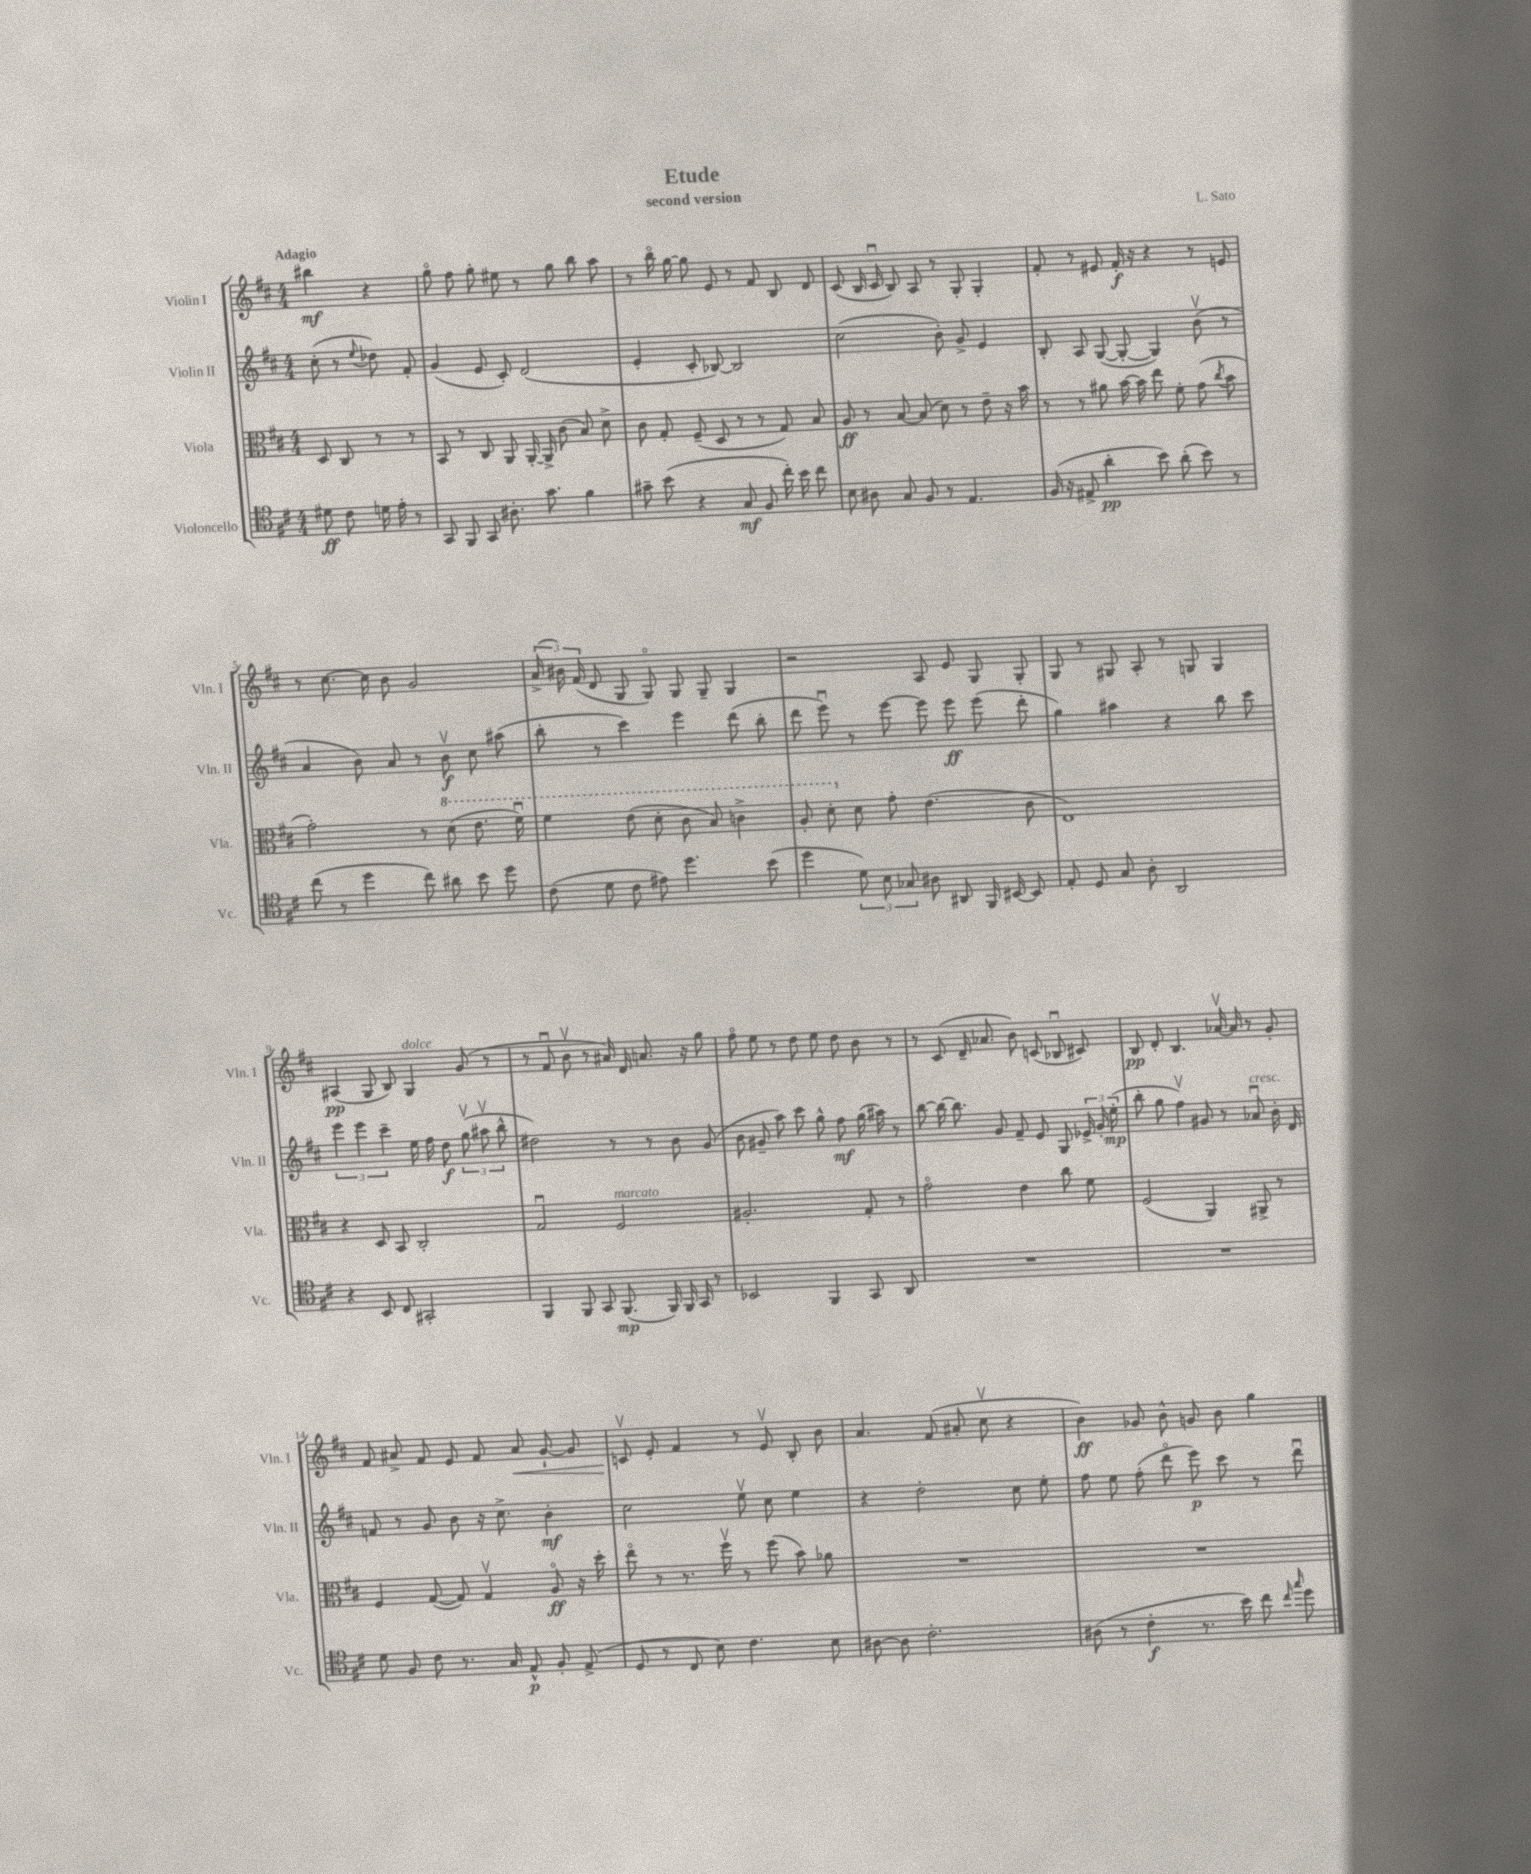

**kern	**dynam	**kern	**dynam	**kern	**dynam	**kern	**dynam
*part4	*part4	*part3	*part3	*part2	*part2	*part1	*part1
*staff4	*staff4	*staff3	*staff3	*staff2	*staff2	*staff1	*staff1
*I"Violoncello	*	*I"Viola	*	*I"Violin II	*	*I"Violin I	*
*I'Vc.	*	*I'Vla.	*	*I'Vln. II	*	*I'Vln. I	*
*clefC4	*	*clefC3	*	*clefG2	*	*clefG2	*
*k[f#c#]	*	*k[f#c#]	*	*k[f#c#]	*	*k[f#c#]	*
*M4/4	*	*M4/4	*	*M4/4	*	*M4/4	*
=	=	=	=	=	=	=	=
!	!	!	!	!	!	!LO:TX:a:B:t=Adagio	!
8d#X\	ff	8D/	.	(8cc#'\	.	4bb#X\	mf
8c#\	.	8C#/	.	8r	.	.	.
.	.	.	.	8qqee/	.	.	.
16dn\	.	8r	.	8dd-X\)	.	4r	.
16e'\	.	.	.	.	.	.	.
8r	.	8r	.	8f#'/	.	.	.
=1	=1	=1	=1	=1	=1	=1	=1
8GG/	.	8BB/	.	(4g/	.	8gg\	.
8FF#/	.	8r	.	.	.	8ff#\	.
8GG/	.	8C#/	.	8e/	.	8gg'\	.
8.A#X'\	.	8AA/	.	8c#'/)	.	8ee#X\	.
.	.	[16AA'/	.	(2d/	.	8r	.
8.g\	.	16AA^/]	.	.	.	.	.
.	.	(8c#\	.	.	.	8gg\	.
4f#\	.	8B/)	.	.	.	8bb\	.
.	.	8d^\	.	.	.	8aa\	.
=2	=2	=2	=2	=2	=2	=2	=2
8g#X~\	.	8c#\	.	4e'/	.	8r	.
(8b\	.	8G'/	.	.	.	16bb\	.
.	.	.	.	.	.	[16gg\	.
4r	.	(8F#~/	.	8c#'/	.	8gg\]	.
.	.	8D/	.	[8B-X/)	.	8e/	.
8G/	mf	8r	.	2B-/]	.	8r	.
8F#/	.	8r	.	.	.	8f#/	.
16cc#'\)	.	8G/)	.	.	.	8B/	.
16b\	.	.	.	.	.	.	.
8cc#\	.	8B/	.	.	.	8d/	.
=3	=3	=3	=3	=3	=3	=3	=3
8B\	.	8A/	ff	(2cc#\	.	(8c#/	.
8A#X\	.	8r	.	.	.	16B/	.
.	.	.	.	.	.	16c#u/	.
8G/	.	[8B/	.	.	.	8B/)	.
8F#/	.	(8B/]	.	.	.	8A/	.
8r	.	8d\)	.	8b'\)	.	8r	.
4.E/	.	8r	.	8g^/	.	8G'/	.
.	.	8e~\	.	4e/	.	4G'/	.
.	.	16r	.	.	.	.	.
.	.	16b\	.	.	.	.	.
=4	=4	=4	=4	=4	=4	=4	=4
(16F#/	.	8r	.	8B'/	.	8f#'/	.
16r	.	.	.	.	.	.	.
8E#X^/	.	8r	.	8A/	.	8r	.
4a'\	pp	8a#X\	.	([8G/	.	8e#X/	.
.	.	[16b\	.	8G'/_	.	16f#'/	f
.	.	16b\]	.	.	.	16r	.
8b\)	.	8ee\	.	4G/])	.	4r	.
(8a'\	.	8f#'\	.	.	.	.	.
8b\)	.	(8g\	.	(8bv\	.	8r	.
.	.	8qcc#/	.	.	.	.	.
8r	.	8b\	.	8r	.	8en/	.
!!LO:LB:g=z
=5	=5	=5	=5	=5	=5	=5	=5
(8cc#\	.	2g'\)	.	4a/	.	8r	.
8r	.	.	.	.	.	[8.cc#\	.
4dd\	.	.	.	8b\)	.	.	.
.	.	.	.	.	.	16cc#\]	.
.	.	.	.	8a/	.	8b\	.
8cc#\)	.	8r	.	8r	.	2g/	.
*	*	*8va	*	*	*	*	*
8a#X\	.	(8dd\	.	8bv\	f	.	.
8b\	.	8.ee\	.	8cc#\	.	.	.
8dd\	.	.	.	(8aa#X\	.	.	.
.	.	16ff#u\)	.	.	.	.	.
=6	=6	=6	=6	=6	=6	=6	=6
(8c#\	.	4ff#\	.	8bb'\	.	(24a^/	.
.	.	.	.	.	.	24b#X\)	.
.	.	.	.	.	.	(24f#/	.
8d\	.	.	.	8r	.	8d/	.
8c#\	.	(8ee\	.	4ccc#\)	.	8G/	.
8e#X\)	.	8dd'\	.	.	.	8G/)	.
4.dd\	.	8cc#\	.	4eee\	.	8G/	.
.	.	8b/)	.	.	.	8G~/	.
.	.	4ccn^\	.	(8ddd\	.	4G/	.
(8b\	.	.	.	8bb'\	.	.	.
=7	=7	=7	=7	=7	=7	=7	=7
4dd\	.	8a'/	.	8ddd\	.	2r	.
.	.	8dd'\	.	8eeeu\)	.	.	.
*	*	*X8va	*	*	*	*	*
12d\)	.	8d\	.	8r	.	.	.
12B\	.	.	.	.	.	.	.
.	.	8g'\	.	[8eee\	.	.	.
12G-X/	.	.	.	.	.	.	.
8A#X\	.	(4.e\	.	8eee\]	.	8A/	.
8AA#X/	.	.	.	8eee\	ff	8e/	.
16FF#/	.	.	.	(8eee\	.	8G/	.
[16BB#X/	.	.	.	.	.	.	.
8BB#/]	.	8c#\	.	8ddd'\	.	8G'/	.
=8	=8	=8	=8	=8	=8	=8	=8
8E'/	.	1E)	.	4gg\)	.	8G/	.
8D/	.	.	.	.	.	8r	.
8G/	.	.	.	4aa#X\	.	8G#X/	.
8A'\	.	.	.	.	.	8A'/	.
2AA/	.	.	.	4r	.	8r	.
.	.	.	.	.	.	8Gn/	.
.	.	.	.	8bb\	.	4G/	.
.	.	.	.	8ccc#\	.	.	.
!!LO:LB:g=z
=9	=9	=9	=9	=9	=9	=9	=9
4r	.	4r	.	6eee\	.	(4A#X/	pp
.	.	.	.	6eee\	.	.	.
8BB/	.	8D/	.	.	.	8G/	.
.	.	.	.	6ccc#~\	.	.	.
8C#/	.	8BB/	.	.	.	8B/)	.
!	!	!	!	!	!	!LO:TX:a:i:t=dolce	!
2GG#X'/	.	2C#'/	.	16ee\	.	4G/	.
.	.	.	.	16ff#\	.	.	.
.	.	.	.	8dd\	f	.	.
.	.	.	.	(12ggv\	.	(8g/	.
.	.	.	.	12aa#Xv\	.	.	.
.	.	.	.	.	.	8r	.
.	.	.	.	12bb^^\	.	.	.
=10	=10	=10	=10	=10	=10	=10	=10
4FF#/	.	2Gu/	.	2dd#X\)	.	8r	.
.	.	.	.	.	.	8f#u/	.
8FF#/	.	.	.	.	.	8bv\	.
8GG/	.	.	.	.	.	8r	.
!	!	!LO:TX:a:i:t=marcato	!	!	!	!	!
(8.FF#/	mp	2F#/	.	8r	.	16a#X/)	.
.	.	.	.	.	.	16d/	.
.	.	.	.	8r	.	8.an/	.
16FF#/)	.	.	.	.	.	.	.
16FF#/	.	.	.	8b\	.	.	.
16GG/	.	.	.	.	.	16r	.
8r	.	.	.	(8g/	.	8gg\	.
=11	=11	=11	=11	=11	=11	=11	=11
2BB-X/	.	2.A#X'/	.	8b\	.	8ff#\	.
.	.	.	.	8g#X~/	.	8ee\	.
.	.	.	.	8aa\)	.	8r	.
.	.	.	.	8ccc#\	.	8dd\	.
4FF#/	.	.	.	8gg^^\	.	8ee\	.
.	.	.	.	8ff#\	mf	8dd\	.
8GG/	.	8G'/	.	(16gg\	.	8b\	.
.	.	.	.	16aa#X\)	.	.	.
8AA/	.	8r	.	8r	.	8r	.
=12	=12	=12	=12	=12	=12	=12	=12
1r	.	2g\	.	[8bb\	.	8r	.
.	.	.	.	16bb\_	.	(8c#/	.
.	.	.	.	8.bb\]	.	.	.
.	.	.	.	.	.	16d~/	.
.	.	.	.	.	.	8.a-X/	.
.	.	.	.	8g/	.	.	.
.	.	4e\	.	8f#~/	.	8b\)	.
.	.	.	.	8e/	.	(8cn/	.
.	.	8cc#\	.	8G/	.	8B-Xu/	.
.	.	8f#\	.	24e-X^/	.	8c#X/)	.
.	.	.	.	24g'/	.	.	.
.	.	.	.	(24ee'\	mp	.	.
=13	=13	=13	=13	=13	=13	=13	=13
1r	.	(2F#/	.	8bb'\	.	8B/	pp
.	.	.	.	8gg\	.	8d'/	.
.	.	.	.	4ff#v\)	.	4.B/	.
.	.	4AA/)	.	8g#X/	.	.	.
.	.	.	.	8r	.	[16a-Xv/	.
.	.	.	.	.	.	16a-/]	.
!	!	!	!	!LO:TX:a:i:t=cresc.	!	!	!
.	.	8AA#X^/	.	8a-Xu/	.	8r	.
.	.	8r	.	16b'\	.	8g'/	.
.	.	.	.	16d/	.	.	.
!!LO:LB:g=z
=14	=14	=14	=14	=14	=14	=14	=14
8d\	.	4F#/	.	8fn/	.	8f#/	.
8F#/	.	.	.	8r	.	8a#X^/	.
8c#\	.	([8G/	.	8g/	.	8f#/	.
8.r	.	8G/])	.	8b\	.	8e/	.
.	.	4Gv/	.	16r	.	8f#/	.
16G/	.	.	.	8.cc#^\	.	.	.
!	!	!	!	!	!	!	!LO:HP:b
8E^^/	p	.	.	.	.	8a#/	<
8F#'/	.	8A/	ff	4b'\	mf	[8g`/	.
(8E^/	.	16r	.	.	.	8g/]	.
.	.	16dd'\	.	.	.	.	.
=15	=15	=15	=15	=15	=15	=15	=15
8D/	.	8ee\	.	2cc#\	.	8cnv/	.
8r	.	8r	.	.	.	8e'/	[
8C#/	.	8.r	.	.	.	4f#/	.
8B\)	.	.	.	.	.	.	.
.	.	16ff#v\	.	.	.	.	.
4.c#\	.	8r	.	8eev\	.	8r	.
.	.	(8ff#\	.	8cc#\	.	8ev/	.
.	.	8b\)	.	4ee\	.	8B'/	.
8B\	.	8a-X\	.	.	.	8b\	.
=16	=16	=16	=16	=16	=16	=16	=16
[8A#X\	.	1r	.	4r	.	4.a/	.
8A#\]	.	.	.	.	.	.	.
2.c#'\	.	.	.	2dd'\	.	.	.
.	.	.	.	.	.	(8f#/	.
.	.	.	.	.	.	8a#X'/	.
.	.	.	.	.	.	8cc#v\	.
.	.	.	.	8cc#\	.	4r	.
.	.	.	.	8ee'\	.	.	.
=17	=17	=17	=17	=17	=17	=17	=17
(8A#X\	.	1r	.	8ff#\	.	4b\)	ff
8r	.	.	.	8ee\	.	.	.
4c#'\	f	.	.	(8ff#'\	.	8g-X/	.
.	.	.	.	8ddd\	.	8b^^\	.
8.r	.	.	.	8eee\)	p	8gn/	.
.	.	.	.	8ccc#\	.	8b\	.
16b\)	.	.	.	.	.	.	.
8cc#\	.	.	.	8r	.	4gg\	.
16qqcc#/	.	.	.	.	.	.	.
16qqgg/	.	.	.	.	.	.	.
8dd\	.	.	.	8dddu\	.	.	.
==	==	==	==	==	==	==	==
*-	*-	*-	*-	*-	*-	*-	*-
